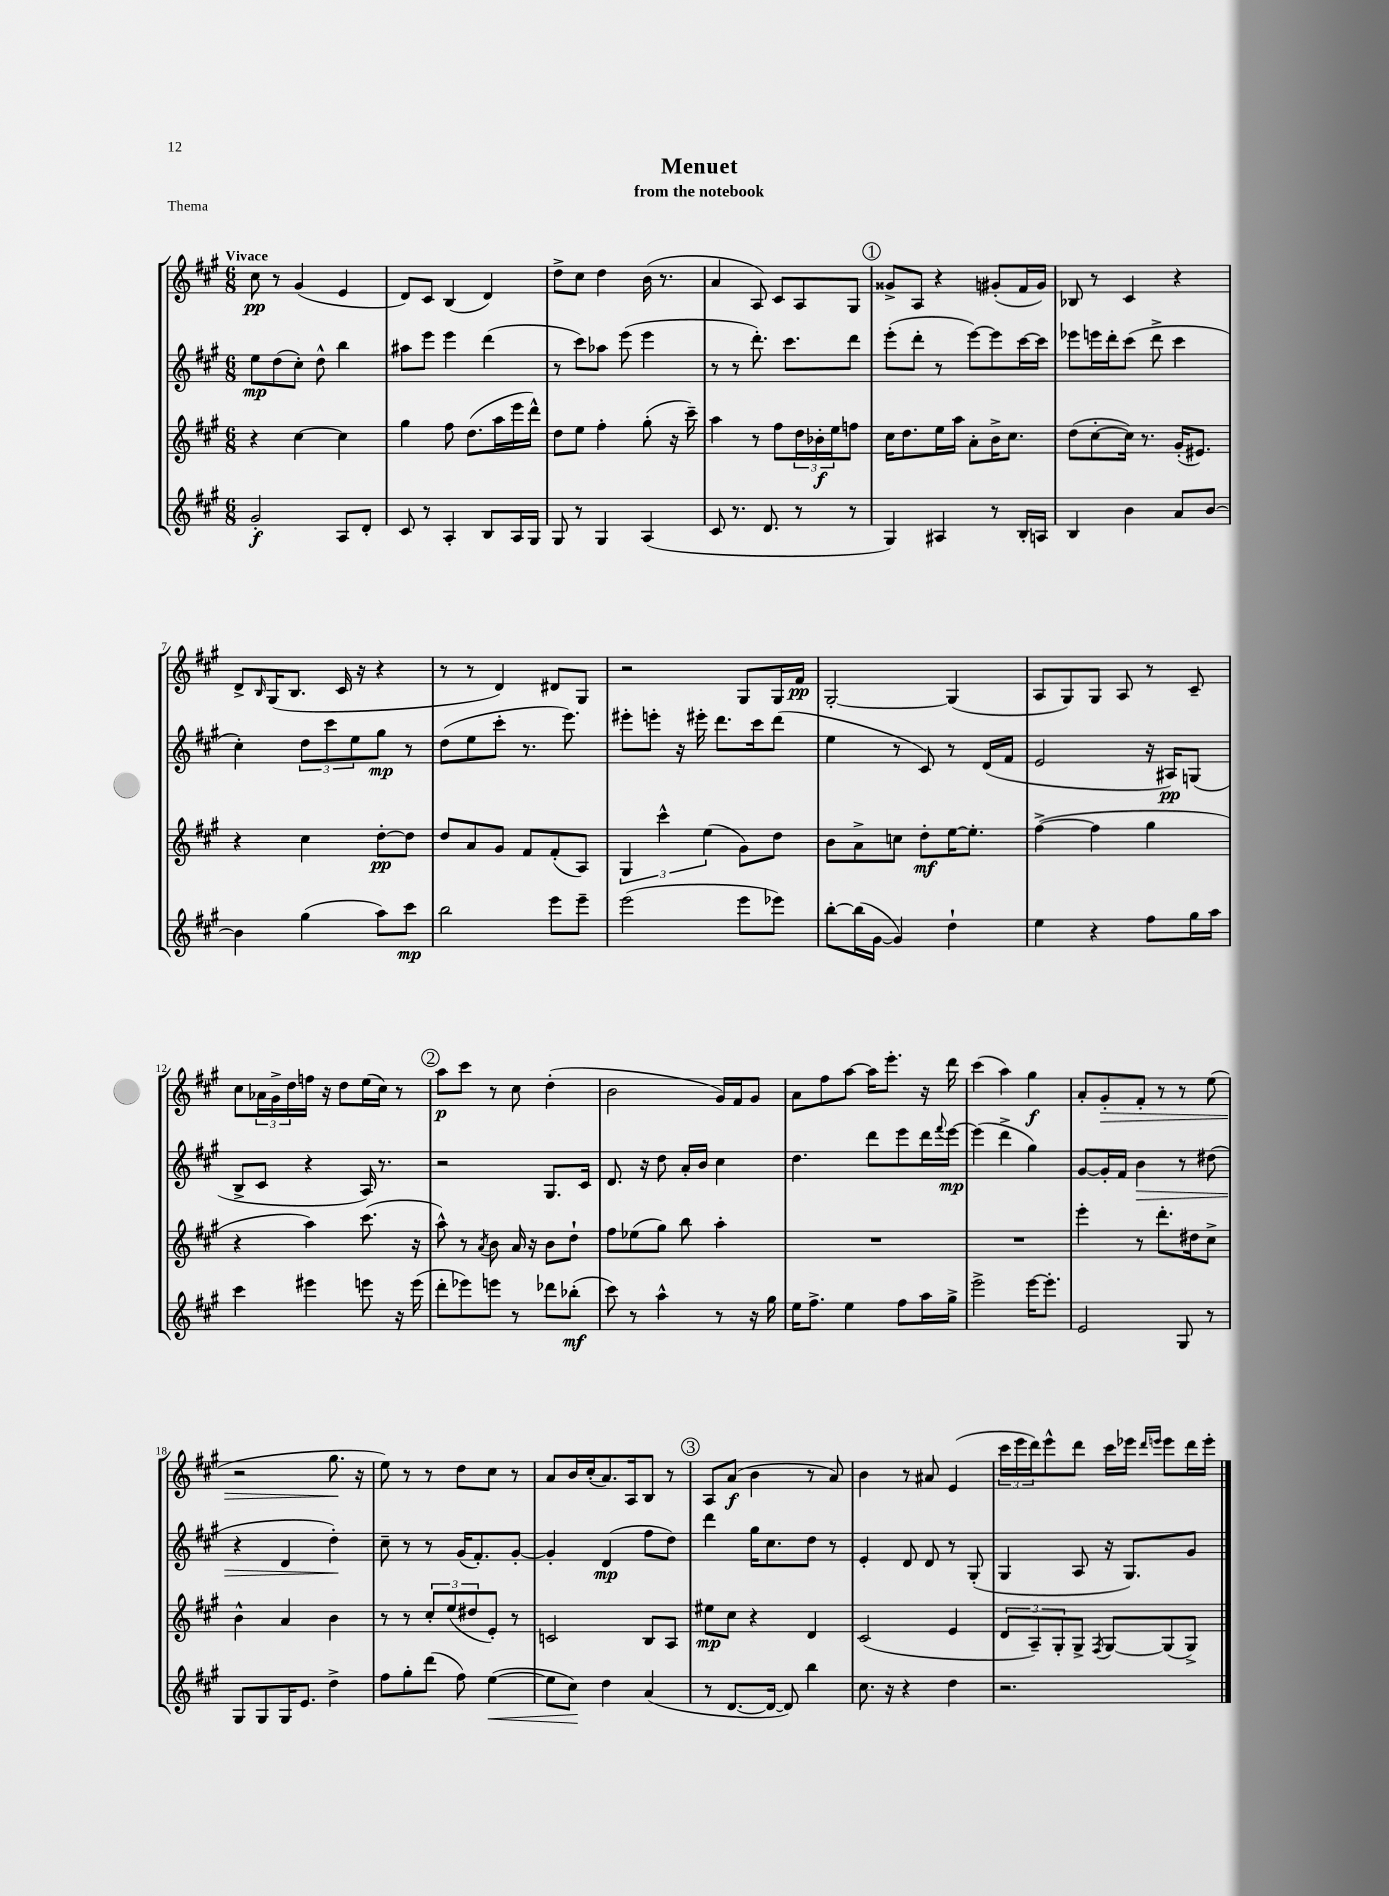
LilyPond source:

\header { title = "Menuet" subtitle = "from the notebook" piece = "Thema" }
<<
\new StaffGroup <<
\new Staff = "s0" {
    \clef treble \key a \major \numericTimeSignature \time 6/8 \tempo "Vivace"
    cis''8\pp r8 gis'4( e'4 |
    d'8) cis'8 b4( d'4) |
    d''8-> cis''8 d''4 b'16( r8. |
    a'4 a8) cis'8 a8 gis8 |
    \mark \markup { \circle "1" } gisis'8-> a8 r4 gis'8-.( fis'16 gis'16) |
    bes8 r8 cis'4 r4 |
    d'8-> \grace { b16 } gis16( b8. cis'16 r16 r4 |
    r8 r8 d'4) dis'8 gis8 |
    r2 gis8 gis16 fis'16\pp |
    gis2~-. gis4( |
    a8 gis8) gis8 a8 r8 cis'8-- |
    cis''8 \tuplet 3/2 { aes'16 gis'16-> d''16 } f''16 r16 d''8 e''16( cis''16) r8 |
    \mark \markup { \circle "2" } a''8\p cis'''8 r8 cis''8 d''4-.( |
    b'2 gis'16) fis'16 gis'8 |
    a'8 fis''8 a''8~ a''16 e'''8.-. r16 d'''16 |
    cis'''4( a''4) gis''4\f |
    a'8-. gis'8-.\> fis'8-. r8 r8 e''8( |
    r2 gis''8.\! r16 |
    e''8) r8 r8 d''8 cis''8 r8 |
    a'8 b'16 cis''16-.( a'8.) a16 b8 r8 |
    \mark \markup { \circle "3" } a8 a'8\f( b'4 r8 a'8) |
    b'4 r8 ais'8 e'4( |
    \tuplet 3/2 { cis'''16 e'''16 d'''16) } e'''8-^ d'''8 cis'''16 ees'''16 \grace { d'''16 e'''16 } e'''8 d'''16 e'''16-. \bar "|." |
}
\new Staff = "s1" {
    \clef treble \key a \major \numericTimeSignature \time 6/8
    e''8\mp d''8( cis''8-.) d''8-^ b''4 |
    ais''8 e'''8 e'''4 d'''4( |
    r8 cis'''8) aes''8 e'''8( e'''4 |
    r8 r8 d'''8.-.) cis'''8. d'''8 |
    \mark \markup { \circle "1" } e'''8-.( d'''8-. r8 e'''8~) e'''8 cis'''16~ cis'''16 |
    ees'''8 e'''16 d'''16-. cis'''8( d'''8-> cis'''4 |
    cis''4-.) \tuplet 3/2 { d''8 cis'''8 e''8 } gis''8\mp r8 |
    d''8( e''8 cis'''8-. r8. e'''8.) |
    eis'''8-. e'''8-. r16 eis'''16-. d'''8. cis'''16 d'''8( |
    e''4 r8 cis'8) r8 d'16( fis'16 |
    e'2 r16 ais16\pp) g8( |
    b8-> cis'8 r4 a16) r8. |
    \mark \markup { \circle "2" } r2 gis8. cis'16 |
    d'8. r16 d''8 a'16-. b'16 cis''4 |
    d''4. d'''8 e'''8 d'''16 \appoggiatura { fis'''8 } e'''16~\mp |
    e'''4( d'''4-> gis''4) |
    gis'8~ gis'16-. fis'16 b'4\> r8 dis''8( |
    r4 d'4 d''4-.\!) |
    cis''8-- r8 r8 gis'16( fis'8.-.) gis'8~-. |
    gis'4-. d'4\mp( fis''8 d''8) |
    \mark \markup { \circle "3" } d'''4 gis''16 cis''8. d''8 r8 |
    e'4-. d'8 d'8 r8 gis8-.( |
    gis4 a8 r16 gis8.) gis'8 \bar "|." |
}
\new Staff = "s2" {
    \clef treble \key a \major \numericTimeSignature \time 6/8
    r4 cis''4~ cis''4 |
    gis''4 fis''8 d''8.( a''16 e'''16 d'''16-^) |
    d''8 e''8 fis''4-. gis''8-.( r16 cis'''16--) |
    a''4 r8 fis''8 \tuplet 3/2 { d''16 bes'16-.\f e''16 } f''8 |
    \mark \markup { \circle "1" } cis''16 d''8. e''16 a''16 a'8-. b'16-> cis''8. |
    d''8( cis''8~-. cis''16) r8. gis'16-.( eis'8.) |
    r4 cis''4 d''8~-.\pp d''8 |
    d''8 a'8 gis'8 fis'8 fis'8-.( a8) |
    \tuplet 3/2 { gis4 cis'''4-^ e''4( } gis'8) d''8 |
    b'8 a'8-> c''8 d''8-.\mf e''16~ e''8.-. |
    fis''4~->( fis''4 gis''4 |
    r4 a''4) cis'''8.( r16 |
    \mark \markup { \circle "2" } a''8-^) r8 \acciaccatura { a'8 } b'8 a'16 r16 b'8 d''8-! |
    fis''8 ees''8( gis''8) b''8 a''4-. |
    R2. |
    R2. |
    e'''4-. r8 d'''8.-. dis''16 cis''8-> |
    b'4-^ a'4 b'4 |
    r8 r8 \tuplet 3/2 { cis''8-. e''8( dis''8 } e'8-.) r8 |
    c'2 b8 a8 |
    \mark \markup { \circle "3" } eis''8\mp cis''8 r4 d'4 |
    cis'2( e'4 |
    \tuplet 3/2 { d'8 a8--) gis8-. } gis8-> \acciaccatura { fis8 } gis8~ gis8( gis8->) \bar "|." |
}
\new Staff = "s3" {
    \clef treble \key a \major \numericTimeSignature \time 6/8
    gis'2-.\f a8 d'8-. |
    cis'8 r8 a4-. b8 a16 gis16 |
    gis8 r8 gis4 a4( |
    cis'8 r8. d'8. r8 r8 |
    \mark \markup { \circle "1" } gis4) ais4 r8 b16-. a16 |
    b4 b'4 a'8 b'8~ |
    b'4 gis''4( a''8) cis'''8\mp |
    b''2 e'''8 e'''8-- |
    e'''2( e'''8 ees'''8) |
    b''8~-. b''16( gis'16~ gis'4) d''4-! |
    e''4 r4 fis''8 gis''16 a''16 |
    cis'''4 eis'''4 e'''8 r16 e'''16( |
    \mark \markup { \circle "2" } d'''8-. ees'''8) e'''8 r8 des'''8 bes''8-.\mf( |
    cis'''8) r8 a''4-^ r8 r16 gis''16 |
    e''16 fis''8.-> e''4 fis''8 a''16 gis''16-> |
    e'''2-> e'''16~ e'''8.-. |
    e'2 gis8 r8 |
    gis8 gis8 gis16 e'8. d''4-> |
    fis''8 gis''8-. d'''8( fis''8) e''4~\<( |
    e''8 cis''8\!) d''4 a'4( |
    \mark \markup { \circle "3" } r8 d'8.~ d'16~ d'8) b''4 |
    cis''8. r16 r4 d''4 |
    r2. \bar "|." |
}
>>
>>
